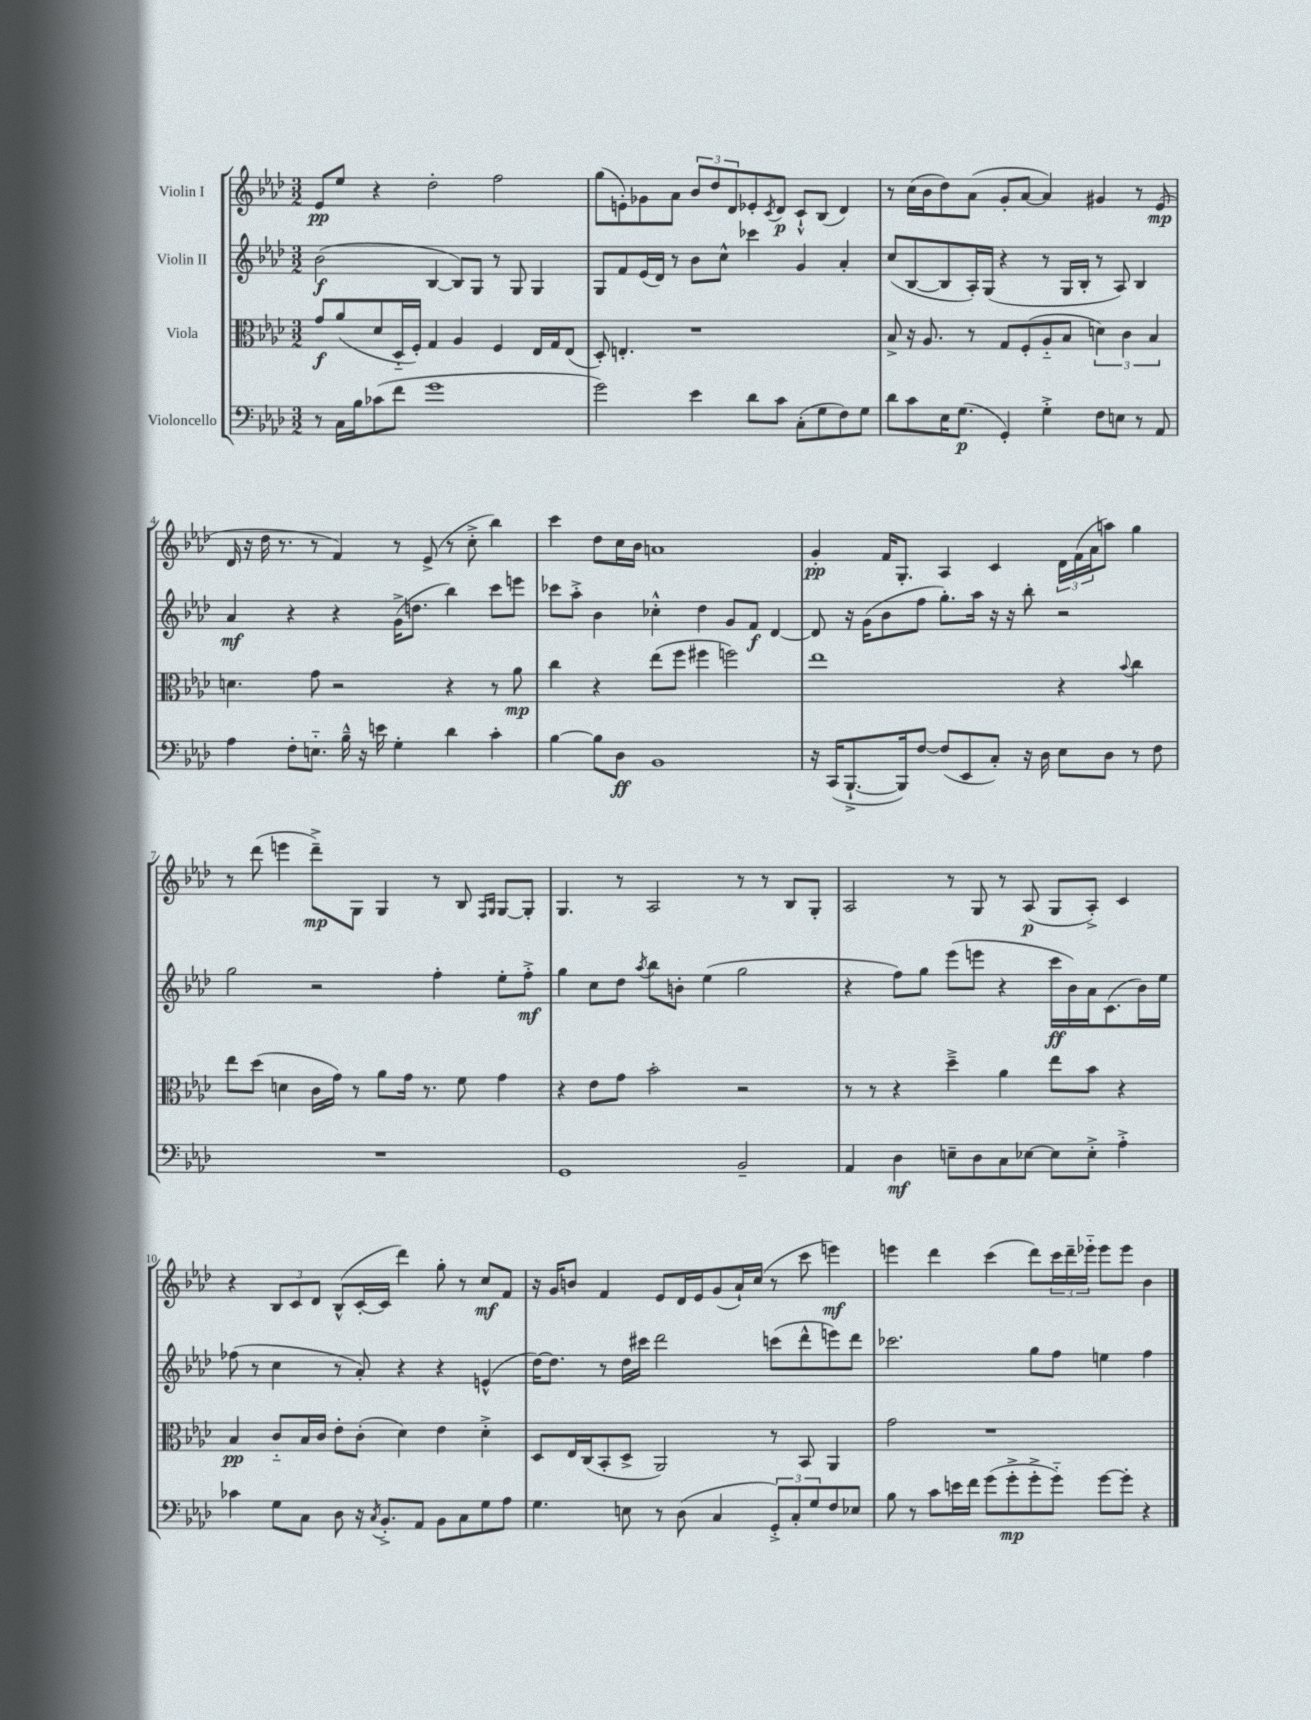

**kern	**dynam	**kern	**dynam	**kern	**dynam	**kern	**dynam
*part4	*part4	*part3	*part3	*part2	*part2	*part1	*part1
*staff4	*staff4	*staff3	*staff3	*staff2	*staff2	*staff1	*staff1
*I"Violoncello	*	*I"Viola	*	*I"Violin II	*	*I"Violin I	*
*clefF4	*	*clefC3	*	*clefG2	*	*clefG2	*
*k[b-e-a-d-]	*	*k[b-e-a-d-]	*	*k[b-e-a-d-]	*	*k[b-e-a-d-]	*
*M3/2	*	*M3/2	*	*M3/2	*	*M3/2	*
=1	=1	=1	=1	=1	=1	=1	=1
8r	.	8g/L	f	(2b-\	f	8e-/L	pp
16C\LL	.	(8a-/	.	.	.	8ee-/J	.
16B-\J	.	.	.	.	.	.	.
(8c-X\	.	8d-/	.	.	.	4r	.
8f\J	.	16D-/L	.	.	.	.	.
.	.	16F'/JJ)	.	.	.	.	.
1g	.	4G/	.	[4B-/	.	2dd-'\	.
.	.	4A-/	.	8B-/L])	.	.	.
.	.	.	.	8G/J	.	.	.
.	.	4F/	.	8r	.	2ff\	.
.	.	.	.	8G/	.	.	.
.	.	16E-/LL	.	4G/	.	.	.
.	.	16G/J	.	.	.	.	.
.	.	(8E-/J	.	.	.	.	.
=2	=2	=2	=2	=2	=2	=2	=2
2g\)	.	8D-'/)	.	8G/L	.	(8gg\L	.
.	.	4.En'/	.	8f/	.	8en'\)	.
.	.	.	.	(16e-/L	.	8g-X\	.
.	.	.	.	16d-/JJ)	.	.	.
.	.	.	.	8r	.	8a-\J	.
4e-\	.	1r	.	8b-\L	.	12b-/L	.
.	.	.	.	.	.	12dd-/	.
.	.	.	.	8cc^^\J	.	.	.
.	.	.	.	.	.	12d-/	.
8d-\L	.	.	.	4ccc-X\	.	8e-X'/	.
.	.	.	.	.	.	8qc/	.
8c\J	.	.	.	.	.	8d-/J	p
(8C'\L	.	.	.	4g/	.	8c`^^/L	.
8G\	.	.	.	.	.	(8B-/J	.
8F\)	.	.	.	4a-'/	.	4d-/)	.
8G\J	.	.	.	.	.	.	.
=3	=3	=3	=3	=3	=3	=3	=3
8d-\L	.	8B-^/	.	(8cc/L	.	8r	.
8c\	.	16r	.	[8B-/	.	(16cc\LL	.
.	.	8.A-/	.	.	.	16b-\J	.
16E-\K	.	.	.	8B-/]	.	8dd-\)	.
(8.G\J	p	.	.	.	.	.	.
.	.	8r	.	16A-'/L)	.	(8a-\J	.
.	.	.	.	(16G/JJ	.	.	.
4GG'/)	.	8G/L	.	4r	.	8g'/L	.
.	.	(8F'/	.	.	.	[8a-/J	.
4G'^\	.	8A-/	.	8r	.	4a-/])	.
.	.	8B-/J	.	16G/LL	.	.	.
.	.	.	.	16B-'/JJ	.	.	.
8F\L	.	6dn\)	.	8r	.	4g#X/	.
8En\J	.	.	.	8A-/)	.	.	.
.	.	6c\	.	.	.	.	.
8r	.	.	.	4B-/	.	8r	.
.	.	6B-/	.	.	.	.	.
8AA-/	.	.	.	.	.	(8e-/	mp
!!LO:LB:g=z
=4	=4	=4	=4	=4	=4	=4	=4
4A-\	.	4.dn\	.	4a-/	mf	16d-/	.
.	.	.	.	.	.	16r	.
.	.	.	.	.	.	16dd-\	.
.	.	.	.	.	.	8.r	.
8F'\L	.	.	.	4r	.	.	.
8.En\J	.	8g\	.	.	.	8r	.
.	.	2r	.	4r	.	4f/)	.
16B-~^^\	.	.	.	.	.	.	.
16r	.	.	.	.	.	.	.
16en\	.	.	.	.	.	.	.
4G'\	.	.	.	(16g^\KL	.	8r	.
.	.	.	.	8.ddn\J	.	.	.
.	.	.	.	.	.	(8e-^/	.
4d-\	.	4r	.	4bb-\)	.	8r	.
.	.	.	.	.	.	8cc'^\	.
4c'\	.	8r	.	8ccc\L	.	4bb-\)	.
.	.	8a-\	mp	8eeen\J	.	.	.
=5	=5	=5	=5	=5	=5	=5	=5
[4B-\	.	4cc\	.	8ccc-X\L	.	4ccc\	.
.	.	.	.	8aa-'^\J	.	.	.
8B-\L]	.	4r	.	4b-\	.	8dd-\L	.
8D-\J	ff	.	.	.	.	16cc\L	.
.	.	.	.	.	.	16b-\JJ	.
1BB-	.	(8ee-\L	.	4cc-X'^^\	.	1an	.
.	.	8ff\J	.	.	.	.	.
.	.	4ff#X\	.	4dd-\	.	.	.
.	.	2ffn\)	.	8g/L	.	.	.
.	.	.	.	8f/J	f	.	.
.	.	.	.	[4d-/	.	.	.
=6	=6	=6	=6	=6	=6	=6	=6
16r	.	1ee-	.	8d-/]	.	4g'/	pp
(16CC/KL	.	.	.	.	.	.	.
[8.BBB-`^/	.	.	.	16r	.	.	.
.	.	.	.	(16g\KL	.	.	.
.	.	.	.	8b-\	.	16f/KL	.
16BBB-/k])	.	.	.	.	.	8.G'/J	.
[8F/J	.	.	.	8ff\J	.	.	.
(8F/L]	.	.	.	8.gg'\L)	.	4A-/	.
8EE-/	.	.	.	.	.	.	.
.	.	.	.	16aa-\Jk	.	.	.
8C'/J)	.	.	.	16r	.	4c/	.
.	.	.	.	16r	.	.	.
16r	.	.	.	8bb-'\	.	.	.
16D-\	.	.	.	.	.	.	.
8E-\L	.	4r	.	2r	.	24d-\LL	.
.	.	.	.	.	.	(24f\	.
.	.	.	.	.	.	24a-\J	.
8D-\J	.	.	.	.	.	8aan\J)	.
.	.	8qqb-/	.	.	.	.	.
8r	.	4cc\	.	.	.	4gg\	.
8F\	.	.	.	.	.	.	.
!!LO:LB:g=z
=7	=7	=7	=7	=7	=7	=7	=7
1.r	.	8ee-\L	.	2gg\	.	8r	.
.	.	(8dd-\J	.	.	.	(8ddd-\	.
.	.	4dn\	.	.	.	4eeen\	.
.	.	16c\LL	.	2r	.	8ddd-~^\L)	mp
.	.	16g\JJ)	.	.	.	.	.
.	.	8r	.	.	.	8G\J	.
.	.	8a-\L	.	.	.	4G/	.
.	.	16g\Jk	.	.	.	.	.
.	.	8.r	.	.	.	.	.
.	.	.	.	4ff'\	.	8r	.
.	.	8f\	.	.	.	8B-/	.
.	.	.	.	.	.	16qqF/LL	.
.	.	.	.	.	.	16qqG/JJ	.
.	.	4g\	.	8ee-'\L	.	[8G/L	.
.	.	.	.	8ff'^\J	mf	8G'/J]	.
=8	=8	=8	=8	=8	=8	=8	=8
1GG	.	4r	.	4gg\	.	4.G/	.
.	.	8e-\L	.	8cc\L	.	.	.
.	.	8g\J	.	8dd-\J	.	8r	.
.	.	.	.	8qaa-/	.	.	.
.	.	2b-'\	.	8bb-\L	.	2A-/	.
.	.	.	.	8bn'\J	.	.	.
.	.	.	.	(4ee-\	.	.	.
2BB-~/	.	2r	.	2gg\	.	8r	.
.	.	.	.	.	.	8r	.
.	.	.	.	.	.	8B-/L	.
.	.	.	.	.	.	8G'/J	.
=9	=9	=9	=9	=9	=9	=9	=9
4AA-/	.	8r	.	4r	.	2A-/	.
.	.	8r	.	.	.	.	.
4D-\	mf	4r	.	8ff\L)	.	.	.
.	.	.	.	8gg\J	.	.	.
8En~\L	.	4dd-~^\	.	(8eee-\L	.	8r	.
8D-\	.	.	.	8eeen\J	.	8G/	.
8C\	.	4a-\	.	4r	.	8r	.
[8E-X\J	.	.	.	.	.	(8A-/	p
8E-\L]	.	8ee-\L	.	16ccc\LL	ff	8G/L	.
.	.	.	.	16b-\)	.	.	.
8E-'^\J	.	8b-\J	.	16a-\J	.	8A-'^/J)	.
.	.	.	.	(8.c\	.	.	.
4A-'^\	.	4r	.	.	.	4c/	.
.	.	.	.	16b-\L)	.	.	.
.	.	.	.	16ee-\JJ	.	.	.
!!LO:LB:g=z
=10	=10	=10	=10	=10	=10	=10	=10
4c-X\	.	4B-/	pp	(8ff-X\	.	4r	.
.	.	.	.	8r	.	.	.
8G\L	.	8c/L	.	4cc\	.	12B-/L	.
.	.	.	.	.	.	12c/	.
8C\J	.	16B-/L	.	.	.	.	.
.	.	.	.	.	.	12d-/J	.
.	.	16c/JJ	.	.	.	.	.
8D-\	.	8e-'\L	.	8r	.	(8B-^^/L	.
16r	.	(8c'\J	.	8a-'/)	.	[16c'/L	.
8qC/	.	.	.	.	.	.	.
8.BB-'^/L	.	.	.	.	.	16c/JJ]	.
.	.	4d-\)	.	4r	.	4ddd-\)	.
8AA-/J	.	.	.	.	.	.	.
8BB-\L	.	4e-\	.	4r	.	8gg'\	.
8C\	.	.	.	.	.	8r	.
8G\	.	4d-'^\	.	(4en^^/	.	8cc/L	mf
8A-\J	.	.	.	.	.	8f/J	.
=11	=11	=11	=11	=11	=11	=11	=11
4.G\	.	8D-/L	.	[16dd-\KL)	.	16r	.
.	.	.	.	8.dd-\J]	.	16g/KL	.
.	.	16E-/L	.	.	.	8bn/J	.
.	.	(16C/J	.	.	.	.	.
.	.	8BB-'/	.	8r	.	4f/	.
8En\	.	8D-^/J	.	16dd-\LL	.	.	.
.	.	.	.	16ccc#X\JJ	.	.	.
8r	.	2AA-/)	.	2ddd-\	.	8e-/L	.
(8D-\	.	.	.	.	.	16d-/L	.
.	.	.	.	.	.	16e-/J	.
4C/	.	.	.	.	.	(8g/	.
.	.	.	.	.	.	16a-`/L)	.
.	.	.	.	.	.	(16cc/JJ	.
12GG'^/L)	.	8r	.	(8cccn\L	.	8r	.
12C'/	.	.	.	.	.	.	.
.	.	8BB-/	.	8ddd-^^\	.	8ccc\	.
12G/	.	.	.	.	.	.	.
8F/	.	4AA-/	.	8eeen\)	.	4eeen\)	mf
8E-X/J	.	.	.	8ddd-\J	.	.	.
=12	=12	=12	=12	=12	=12	=12	=12
8B-\	.	2g\	.	2.ccc-X\	.	4eeen\	.
8r	.	.	.	.	.	.	.
8c\L	.	.	.	.	.	4ddd-\	.
16en\L	.	.	.	.	.	.	.
16f\JJ	.	.	.	.	.	.	.
(8g\L	.	1r	.	.	.	(4ccc\	.
8g'^\	mp	.	.	.	.	.	.
8g'^\	.	.	.	8gg\L	.	8ddd-\L)	.
8g\J)	.	.	.	8ff\J	.	24ccc\L	.
.	.	.	.	.	.	24ddd-~\	.
.	.	.	.	.	.	24eee-X\JJ	.
[8g\L	.	.	.	4een\	.	8eee-\L	.
8g'\J]	.	.	.	.	.	8eee-\J	.
4r	.	.	.	4ff\	.	4b-\	.
==	==	==	==	==	==	==	==
*-	*-	*-	*-	*-	*-	*-	*-
